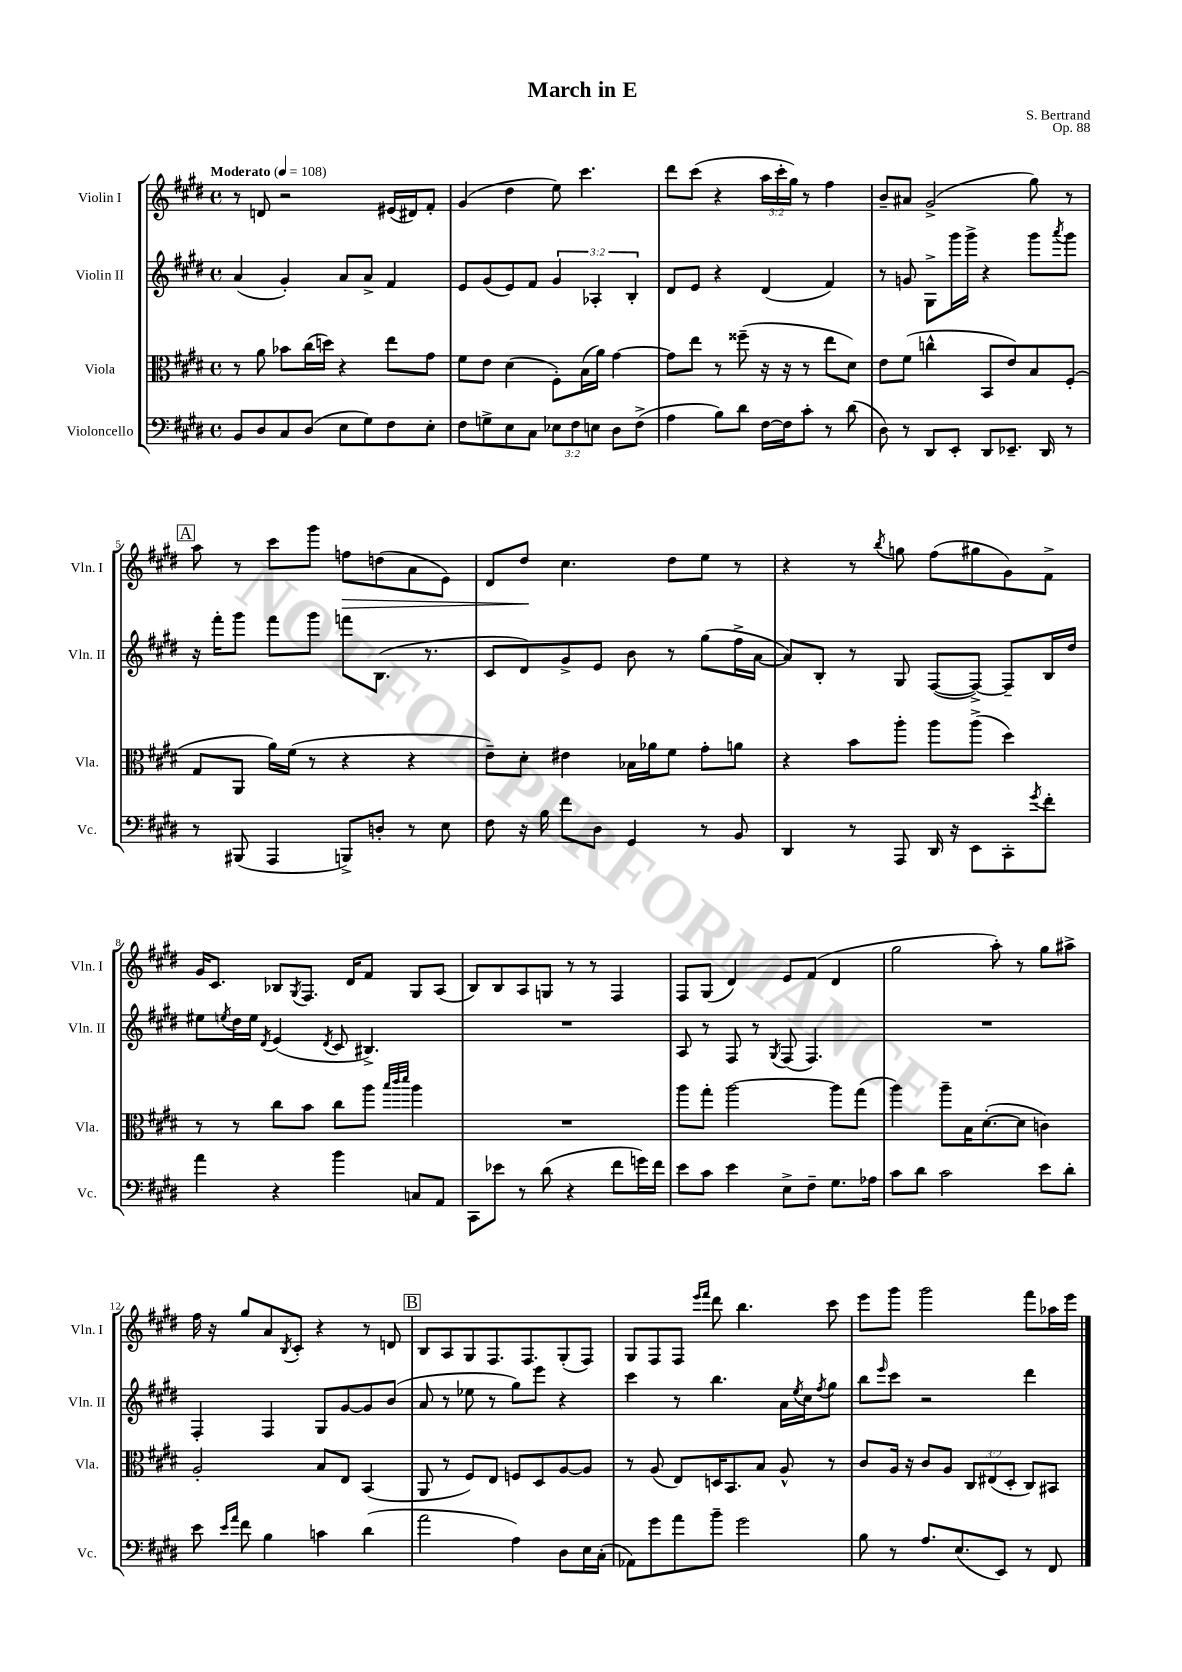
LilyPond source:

\header { title = "March in E" composer = "S. Bertrand" opus = "Op. 88" }
<<
\new StaffGroup <<
\new Staff = "s0" \with { instrumentName = "Violin I" shortInstrumentName = "Vln. I" } {
    \clef treble \key e \major \defaultTimeSignature \time 4/4 \override Staff.TupletNumber.text = #tuplet-number::calc-fraction-text \tempo "Moderato" 4 = 108
    r8 d'8 r2 eis'16( dis'16) fis'8-. |
    gis'4( dis''4 e''8) cis'''4. |
    dis'''8 cis'''8( r4 \tuplet 3/2 { a''16 cis'''16-. gis''16) } r8 fis''4 |
    b'8-- ais'8 gis'2->( gis''8) r8 |
    \mark \markup { \box "A" } a''8 r8 cis'''8 gis'''8 f''8\> d''8( a'8 e'8) |
    dis'8 dis''8\! cis''4. dis''8 e''8 r8 |
    r4 r8 \acciaccatura { b''8 } g''8 fis''8( gis''8 gis'8) fis'8-> |
    gis'16 cis'8. bes8 \acciaccatura { gis8 } fis8. dis'16 fis'8 gis8 a8( |
    b8) b8 a8 g8 r8 r8 fis4 |
    fis8 gis8( dis'4) e'8 fis'8( dis'4 |
    gis''2 a''8-.) r8 gis''8 ais''8-> |
    fis''16 r16 gis''8 a'8 \acciaccatura { b8 } cis'8-. r4 r8 d'8 |
    \mark \markup { \box "B" } b8 a8 gis8 fis8. fis8. gis8-.( fis8) |
    gis8 fis8 fis8 \grace { e'''16 fis'''16 } dis'''8 b''4. cis'''8 |
    e'''8 gis'''8 gis'''2 fis'''8 aes''16 e'''16 \bar "|." |
}
\new Staff = "s1" \with { instrumentName = "Violin II" shortInstrumentName = "Vln. II" } {
    \clef treble \key e \major \defaultTimeSignature \time 4/4 \override Staff.TupletNumber.text = #tuplet-number::calc-fraction-text
    a'4( gis'4-.) a'8 a'8-> fis'4 |
    e'8 gis'8( e'8) fis'8 \tuplet 3/2 { gis'4 aes4-. b4-. } |
    dis'8 e'8 r4 dis'4( fis'4) |
    r8 g'8 gis8-> gis'''16 gis'''16-> r4 gis'''8 \acciaccatura { a'''8 } gis'''8 |
    \mark \markup { \box "A" } r16 fis'''16-. gis'''8 fis'''8 gis'''8 f'''8 b8.( r8. |
    cis'8 dis'8) gis'8-> e'8 b'8 r8 gis''8( fis''16-> a'16~ |
    a'8) b8-. r8 gis8 fis8~( fis8~->) fis8-- b16 dis''16 |
    eis''8 \acciaccatura { e''8 } dis''16 e''16 \acciaccatura { dis'8 } e'4( \acciaccatura { dis'8 } cis'8 bis4.->) |
    R1 |
    a8 r8 fis8 r8 \acciaccatura { gis8 } fis8( fis4.) |
    R1 |
    fis4-. fis4 gis8 gis'8~ gis'8 b'8( |
    \mark \markup { \box "B" } a'8 r8 ees''8 r8 gis''8) e'''8 r4 |
    cis'''4 r8 b''4. a'16 \acciaccatura { e''8 } cis''16 \acciaccatura { fis''8 } gis''8 |
    b''8 \grace { e'''16 } cis'''8 r2 dis'''4 \bar "|." |
}
\new Staff = "s2" \with { instrumentName = "Viola" shortInstrumentName = "Vla." } {
    \clef alto \key e \major \defaultTimeSignature \time 4/4 \override Staff.TupletNumber.text = #tuplet-number::calc-fraction-text
    r8 a'8 bes'8 cis''16( d''16) r4 e''8 gis'8 |
    fis'8 e'8 dis'4( fis8-.) b16( a'16) gis'4~ |
    gis'8 e''8 r8 fisis''8--( r16 r16 r8 e''8 dis'8) |
    e'8 fis'8( c''4-^ b,8 e'8) b8 fis8-.( |
    \mark \markup { \box "A" } gis8 a,8 a'16) fis'16( r8 r4 r4 |
    e'8--) dis'8-. eis'4 bes16 aes'16 fis'8 gis'8-. a'8 |
    r4 b'8 a''8-. a''8 a''8->( dis''4) |
    r8 r8 cis''8 b'8 cis''8 a''8 \grace { b''32 cis'''32 dis'''32 } a''4 |
    R1 |
    a''8 gis''8-. a''2~ a''8 gis''8( |
    a''4) a''8-- b16 dis'8.~-.( dis'8 c'4) |
    a2-. b8 e8 b,4( |
    \mark \markup { \box "B" } a,8 r8 fis8) e8 f8 dis8 a8~ a8 |
    r8 a8( e8) d16 b,8. b8 a8-^ r8 |
    cis'8 a16 r16 cis'8 a8 \tuplet 3/2 { cis8 eis8( dis8-. } cis8) bis,8 \bar "|." |
}
\new Staff = "s3" \with { instrumentName = "Violoncello" shortInstrumentName = "Vc." } {
    \clef bass \key e \major \defaultTimeSignature \time 4/4 \override Staff.TupletNumber.text = #tuplet-number::calc-fraction-text
    b,8 dis8 cis8 dis8( e8 gis8) fis8 e8-. |
    fis8 g8-> e8 cis8 \tuplet 3/2 { ees8 fis8 e8 } dis8 fis8->( |
    a4 b8) dis'8 fis16~ fis16 cis'8-. r8 dis'8( |
    dis8) r8 dis,8 e,8-. dis,8 ees,8.-- dis,16 r8 |
    \mark \markup { \box "A" } r8 bis,,8( a,,4 b,,8->) d8-. r8 e8 |
    fis8 r16 b16 fis'8 dis8 gis,4 r8 b,8 |
    dis,4 r8 a,,8 dis,16 r16 e,8 cis,8-. \acciaccatura { gis'8 } fis'8-. |
    a'4 r4 b'4 c8 a,8 |
    cis,8 ees'8 r8 dis'8( r4 fis'8 g'16) fis'16 |
    e'8 cis'8 e'4 e8-> fis8-- gis8. aes16 |
    cis'8 dis'8 cis'2 e'8 dis'8-. |
    e'8 \grace { e'16 a'16 } fis'8 b4 c'4 dis'4( |
    \mark \markup { \box "B" } a'2 a4) dis8 e16 cis16-.( |
    aes,8) gis'8 a'8 b'8-- gis'2 |
    b8 r8 a8. e8.( e,8) r8 fis,8 \bar "|." |
}
>>
>>
